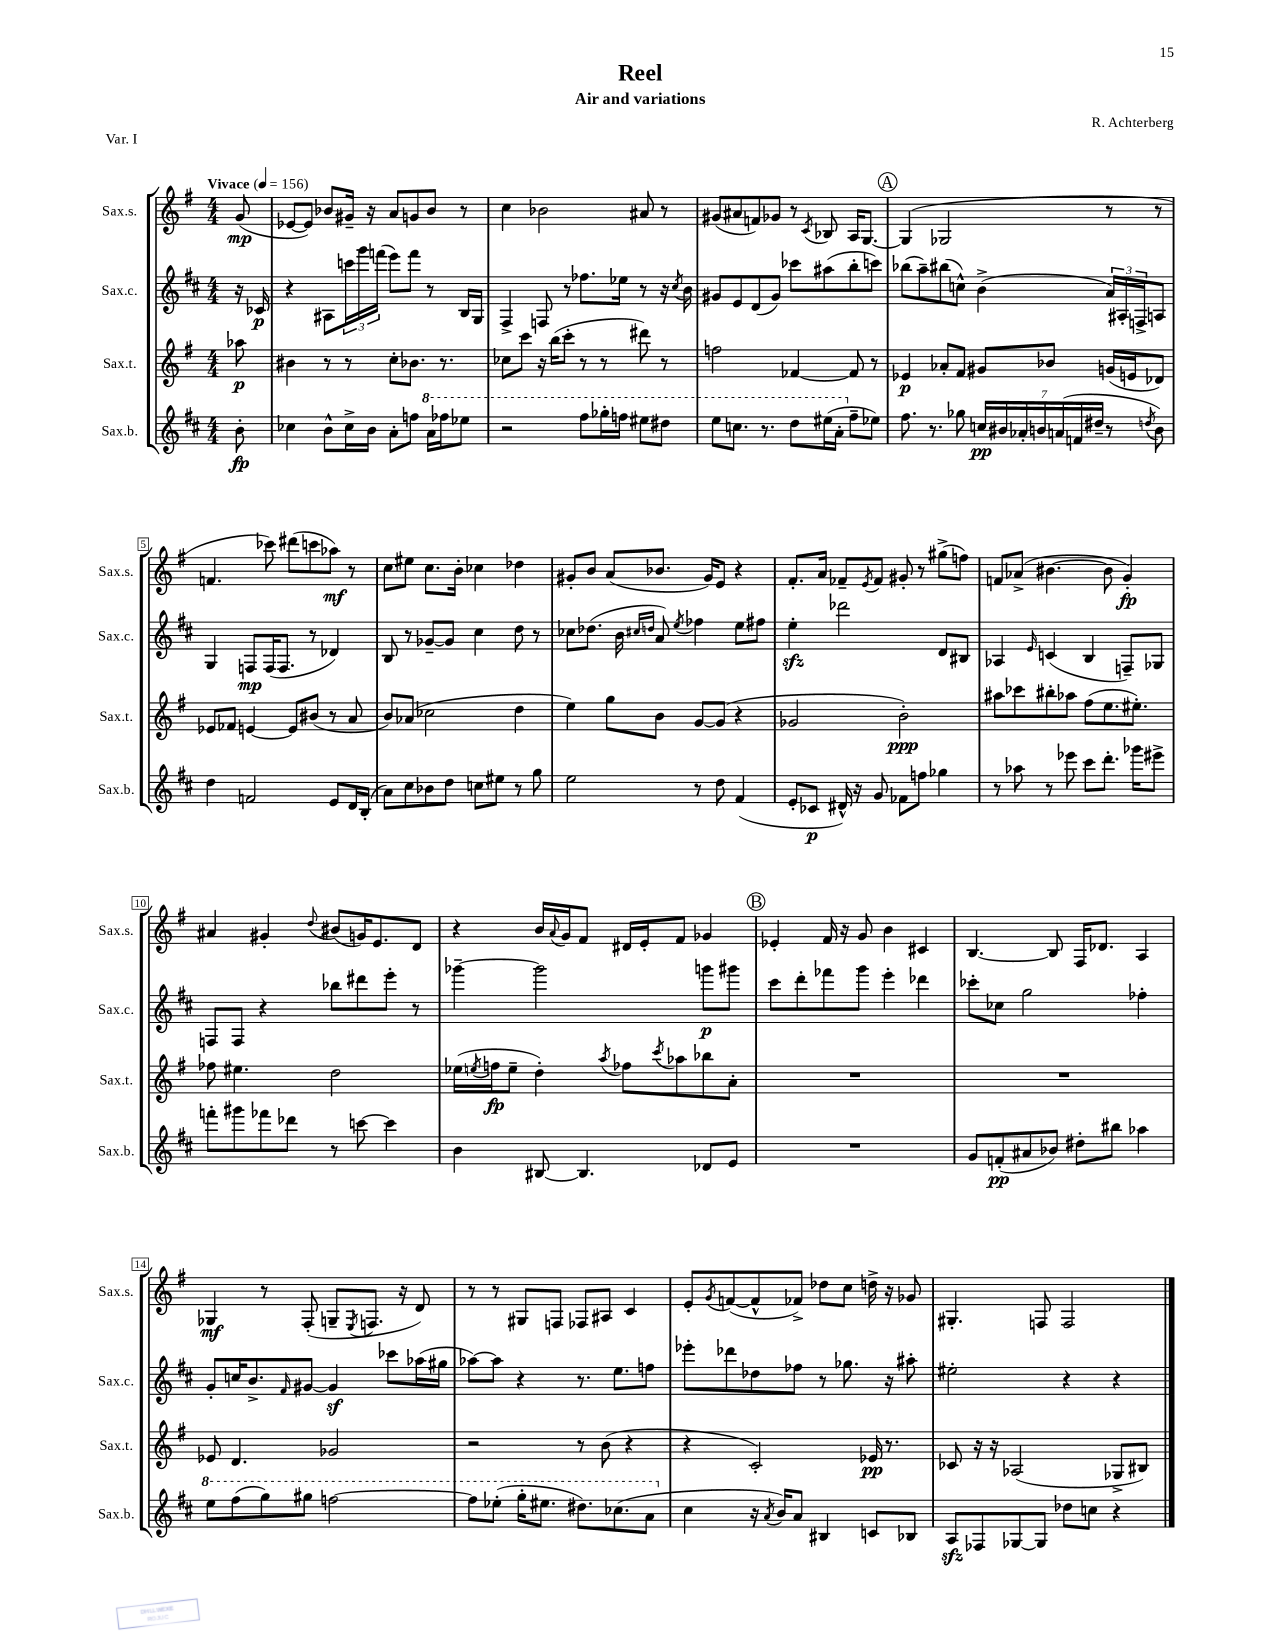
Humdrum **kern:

**kern	**dynam	**kern	**dynam	**kern	**dynam	**kern	**dynam
*part4	*part4	*part3	*part3	*part2	*part2	*part1	*part1
*staff4	*staff4	*staff3	*staff3	*staff2	*staff2	*staff1	*staff1
*I"Sax.b.	*	*I"Sax.t.	*	*I"Sax.c.	*	*I"Sax.s.	*
*I'Sax.b.	*	*I'Sax.t.	*	*I'Sax.c.	*	*I'Sax.s.	*
*clefG2	*	*clefG2	*	*clefG2	*	*clefG2	*
*k[f#c#]	*	*k[f#]	*	*k[f#c#]	*	*k[f#]	*
*M4/4	*	*M4/4	*	*M4/4	*	*M4/4	*
*MM156	*	*MM156	*	*MM156	*	*MM156	*
=	=	=	=	=	=	=	=
!	!	!	!	!	!	!LO:TX:a:B:t=Vivace	!
8b'\	fp	8aa-X\	p	16r	.	(8g/	mp
.	.	.	.	16c-X/	p	.	.
=1	=1	=1	=1	=1	=1	=1	=1
4cc-X\	.	4b#X\	.	4r	.	[8e-X/L	.
.	.	.	.	.	.	8e-/J])	.
8b^^\L	.	8r	.	8A#X\L	.	8b-X/L	.
16cc-^\L	.	8r	.	24cccn\L	.	16g#X~/Jk	.
.	.	.	.	24ggg\	.	.	.
16b\JJ	.	.	.	.	.	16r	.
.	.	.	.	(24fffn\JJ	.	.	.
8a'\L	.	8cc'\L	.	8eee\L)	.	8a/L	.
8ffn\J	.	8.b-X\J	.	8fff\J	.	8gn/	.
*8va	*	*	*	*	*	*	*
16aa\LL	.	.	.	8r	.	8b-/J	.
16fff-X\J	.	8.r	.	.	.	.	.
8eee-X\J	.	.	.	16B/LL	.	8r	.
.	.	.	.	16G/JJ	.	.	.
=2	=2	=2	=2	=2	=2	=2	=2
2r	.	8cc-X\L	.	4F#^/	.	4cc\	.
.	.	8ccc\J	.	.	.	.	.
.	.	16r	.	8Fn/	.	2b-X\	.
.	.	(16bb\KL	.	.	.	.	.
.	.	8ccc'\J	.	8r	.	.	.
8fff#\L	.	8r	.	8.ff-X\L	.	.	.
16ggg-X'\L	.	8r	.	.	.	.	.
16fffn\JJ	.	.	.	16ee-X\Jk	.	.	.
8eee#X\L	.	8ddd#X\)	.	8r	.	8a#X/	.
8ddd#X\J	.	8r	.	16r	.	8r	.
.	.	.	.	8qcc#/	.	.	.
.	.	.	.	16b\	.	.	.
=3	=3	=3	=3	=3	=3	=3	=3
8eee\L	.	2ffn\	.	8g#X/L	.	(8g#X/L	.
8.cccn\J	.	.	.	8e/	.	8a#X/	.
.	.	.	.	(8d/	.	8fn/)	.
8.r	.	.	.	.	.	.	.
.	.	.	.	8g#/J)	.	8g-X/J	.
8ddd\L	.	[4f-X/	.	8ccc-X\L	.	8r	.
.	.	.	.	.	.	8qc/	.
(16eee#X\L	.	.	.	(8aa#X\	.	8B-X/	.
16aa'\JJ	.	.	.	.	.	.	.
*X8va	*	*	*	*	*	*	*
8ff#~\L	.	8f-/]	.	8bb'\	.	16A/KL	.
.	.	.	.	.	.	[8.G/J	.
8ee-X\J)	.	8r	.	8cccn\J)	.	.	.
!!LO:REH:place=s1:t=A
=4	=4	=4	=4	=4	=4	=4	=4
8.ff#\	.	4e-X/	p	(8bb-X\L	.	(4G/]	.
.	.	.	.	8aa~\)	.	.	.
8.r	.	.	.	.	.	.	.
.	.	8a-X'/L	.	(8bb#X\	.	2G-X/	.
8gg-X\	.	8f#/J	.	8ccn^^\J)	.	.	.
28ccn/LL	pp	8g#X/L	.	(4b^\	.	.	.
28b#X/	.	.	.	.	.	.	.
28a-X'/	.	.	.	.	.	.	.
28bn/	.	.	.	.	.	.	.
.	.	8b-X/J	.	.	.	.	.
(28an/	.	.	.	.	.	.	.
28fn/	.	.	.	.	.	.	.
28dd#X~/JJ	.	.	.	.	.	.	.
8r	.	(16gn/LL	.	24a/LL)	.	8r	.
.	.	.	.	24A#X'/	.	.	.
.	.	16en/J	.	.	.	.	.
.	.	.	.	24Fn^/J	.	.	.
8qddn/	.	.	.	.	.	.	.
8b\)	.	8d-X/J)	.	8An/J	.	8r	.
!!LO:LB:g=z
=5	=5	=5	=5	=5	=5	=5	=5
4dd\	.	8e-X/L	.	4G/	.	4.fn/	.
.	.	8f-X/J	.	.	.	.	.
2fn/	.	[4en/	.	8Fn/L	mp	.	.
.	.	.	.	(16F/K	.	8ccc-X\)	.
.	.	.	.	8.F/J	.	.	.
.	.	8e/L]	.	.	.	(8ddd#X\L	.
.	.	(8b#X/J	.	8r	.	8cccn\	.
8e/L	.	8r	.	4d-X/)	.	8aa-X\J)	mf
16d/L	.	8a/	.	.	.	8r	.
(16B'/JJ	.	.	.	.	.	.	.
=6	=6	=6	=6	=6	=6	=6	=6
8a\L)	.	8b/L)	.	8B/	.	8cc\L	.
8cc#\	.	(8a-X/J	.	8r	.	8ee#X\J	.
8b-X\	.	2cc-X\	.	[8g-X~/L	.	8.cc\L	.
8dd\J	.	.	.	8g-/J]	.	.	.
.	.	.	.	.	.	16b'\Jk	.
8ccn\L	.	.	.	4cc#\	.	4cc-X\	.
8ee#X\J	.	.	.	.	.	.	.
8r	.	4dd\	.	8dd\	.	4dd-X\	.
8gg\	.	.	.	8r	.	.	.
=7	=7	=7	=7	=7	=7	=7	=7
2ee\	.	4ee\)	.	8cc-X\L	.	8g#X'/L	.
.	.	.	.	(8.dd-X\J	.	8b/J	.
.	.	8gg\L	.	.	.	(8a/L	.
.	.	.	.	16b\	.	.	.
.	.	.	.	16qqcc#X/LL	.	.	.
.	.	.	.	16qqddn/JJ	.	.	.
.	.	8b\J	.	8a/)	.	8.b-X/J	.
.	.	.	.	8qee/	.	.	.
8r	.	[8g/L	.	4ff-X\	.	.	.
.	.	.	.	.	.	16g#/KL)	.
8dd\	.	(8g/J]	.	.	.	8e/J	.
(4f#/	.	4r	.	8ee\L	.	4r	.
.	.	.	.	8ff#X\J	.	.	.
=8	=8	=8	=8	=8	=8	=8	=8
8e'/L	.	2g-X/	.	4eezz'\	.	8.f#'/L	.
8c-X/J	p	.	.	.	.	.	.
.	.	.	.	.	.	16a/Jk	.
16d#X^^/)	.	.	.	2ddd-X\	.	8f-X~/L	.
16r	.	.	.	.	.	.	.
.	.	.	.	.	.	8qe/	.
8g/	.	.	.	.	.	8f-/J	.
8f-X\L	.	2b'\)	ppp	.	.	8g#X'/	.
8ffn\J	.	.	.	.	.	8r	.
4gg-X\	.	.	.	8d/L	.	(8gg#X^\L	.
.	.	.	.	8B#X/J	.	8ffn\J)	.
=9	=9	=9	=9	=9	=9	=9	=9
8r	.	8aa#X\L	.	4A-X/	.	8fn/L	.
8aa-X\	.	8ccc-X\	.	.	.	(8a-X^/J	.
.	.	.	.	16qqe/	.	.	.
8r	.	8bb#X'\	.	(4cn/	.	[4.b#X\	.
8eee-X\	.	8aa-X\J	.	.	.	.	.
8ccc#\L	.	(8ff#\L	.	4B/	.	.	.
8.ddd'\J	.	8.ee\	.	.	.	8b#\]	.
.	.	.	.	8Fn~/L)	.	4g'/)	fp
16ggg-X\KL	.	8.ee#X'\J)	.	.	.	.	.
8eee#X^\J	.	.	.	8G-X/J	.	.	.
!!LO:LB:g=z
=10	=10	=10	=10	=10	=10	=10	=10
8fffn'\L	.	8ff-X\	.	8Fn/L	.	4a#X/	.
8ggg#X\	.	4.ee#X\	.	8F/J	.	.	.
8fff-X\	.	.	.	4r	.	4g#X'/	.
8ddd-X\J	.	.	.	.	.	.	.
.	.	.	.	.	.	8qqdd/	.
8r	.	2dd\	.	8bb-X\L	.	(8b#X/L	.
[8cccn\	.	.	.	8ddd#X\	.	16gn/K)	.
.	.	.	.	.	.	8.e/	.
4ccc\]	.	.	.	8eee'\J	.	.	.
.	.	.	.	8r	.	8d/J	.
=11	=11	=11	=11	=11	=11	=11	=11
4b\	.	(16ee-X\LL	.	[4ggg-X~\	.	4r	.
.	.	8qeen/	.	.	.	.	.
.	.	16ffn\J	fp	.	.	.	.
.	.	8ee~\J	.	.	.	.	.
[8B#X/	.	4dd'\)	.	2ggg-\]	.	16b/LL	.
.	.	.	.	.	.	8qqa/	.
.	.	.	.	.	.	16g/J	.
4.B#/]	.	.	.	.	.	8f#/J	.
.	.	8qaa/	.	.	.	.	.
.	.	8ff-X\L	.	.	.	16d#X/LL	.
.	.	.	.	.	.	16e'/J	.
.	.	8qccc/	.	.	.	.	.
.	.	8aa-X\	.	.	.	8f#/J	.
8d-X/L	.	8bb-X\	.	8gggn\L	p	4g-X/	.
8e/J	.	8a'\J	.	8ggg#X\J	.	.	.
!!LO:REH:place=s1:t=B
=12	=12	=12	=12	=12	=12	=12	=12
1r	.	1r	.	8ccc#\L	.	4e-X'/	.
.	.	.	.	8ddd'\	.	.	.
.	.	.	.	8fff-X\	.	16f#/	.
.	.	.	.	.	.	16r	.
.	.	.	.	8ggg\J	.	8g/	.
.	.	.	.	4eee'\	.	4b\	.
.	.	.	.	4ddd-X\	.	4c#X/	.
=13	=13	=13	=13	=13	=13	=13	=13
8g/L	.	1r	.	8ccc-X'\L	.	[4.B/	.
(8fn'/	pp	.	.	8cc-X\J	.	.	.
8a#X/	.	.	.	2gg\	.	.	.
8b-X/J)	.	.	.	.	.	8B/]	.
8dd#X'\L	.	.	.	.	.	16F#/KL	.
.	.	.	.	.	.	8.d-X/J	.
8bb#X\J	.	.	.	.	.	.	.
4aa-X\	.	.	.	4ff-X'\	.	4A/	.
!!LO:LB:g=z
=14	=14	=14	=14	=14	=14	=14	=14
*8va	*	*	*	*	*	*	*
8eee\L	.	8e-X/	.	8g'/L	.	4G-X/	mf
(8fff#\	.	4.d/	.	16ccn/K	.	.	.
.	.	.	.	8.b^/	.	.	.
8ggg\)	.	.	.	.	.	8r	.
.	.	.	.	16qqf#/	.	.	.
8ggg#X\J	.	.	.	[8g#X/J	.	(8F#'/	.
[2fffn\	.	2g-X/	.	4g#z/]	.	8Gn~/L	.
.	.	.	.	.	.	8qE/	.
.	.	.	.	.	.	8.Fn/J	.
.	.	.	.	8ccc-X\L	.	.	.
.	.	.	.	.	.	16r	.
.	.	.	.	(16aa-X\L	.	8d/)	.
.	.	.	.	16gg#X\JJ	.	.	.
=15	=15	=15	=15	=15	=15	=15	=15
8fff\L]	.	2r	.	[8aa-X\L)	.	8r	.
(8eee-X'\J	.	.	.	8aa-\J]	.	8r	.
16ggg'\KL	.	.	.	4r	.	8G#X/L	.
8.eee#X\J	.	.	.	.	.	.	.
.	.	.	.	.	.	8Fn/J	.
8.ddd#X\L)	.	8r	.	8.r	.	8F-X/L	.
.	.	(8b\	.	.	.	8A#X/J	.
(8.ccc-X\	.	.	.	8.ee\L	.	.	.
.	.	4r	.	.	.	4c/	.
8aa\J	.	.	.	8ffn\J	.	.	.
=16	=16	=16	=16	=16	=16	=16	=16
*X8va	*	*	*	*	*	*	*
4cc#\	.	4r	.	8eee-X'\L	.	8e'/L	.
.	.	.	.	.	.	8qg/	.
.	.	.	.	8ddd-X\	.	([8fn/	.
16r	.	2c'/)	.	8dd-X\	.	8f^^/]	.
8qa/	.	.	.	.	.	.	.
16b/KL)	.	.	.	.	.	.	.
8a/J	.	.	.	8ff-X\J	.	8f-X^/J)	.
4B#X/	.	.	.	8r	.	8dd-X\L	.
.	.	.	.	8.gg-X\	.	8cc\J	.
8cn/L	.	16e-X/	pp	.	.	16ddn^\	.
.	.	8.r	.	16r	.	16r	.
8B-X/J	.	.	.	8aa#X'\	.	8g-X/	.
=17	=17	=17	=17	=17	=17	=17	=17
8Azz/L	.	8c-X/	.	2ee#X'\	.	4.G#X'/	.
8F-X/	.	16r	.	.	.	.	.
.	.	16r	.	.	.	.	.
[8G-X/	.	(2A-X/	.	.	.	.	.
8G-/J]	.	.	.	.	.	8Fn/	.
8dd-X\L	.	.	.	4r	.	2F/	.
8ccn\J	.	.	.	.	.	.	.
4r	.	8G-X^/L	.	4r	.	.	.
.	.	8B#X/J)	.	.	.	.	.
==	==	==	==	==	==	==	==
*-	*-	*-	*-	*-	*-	*-	*-
